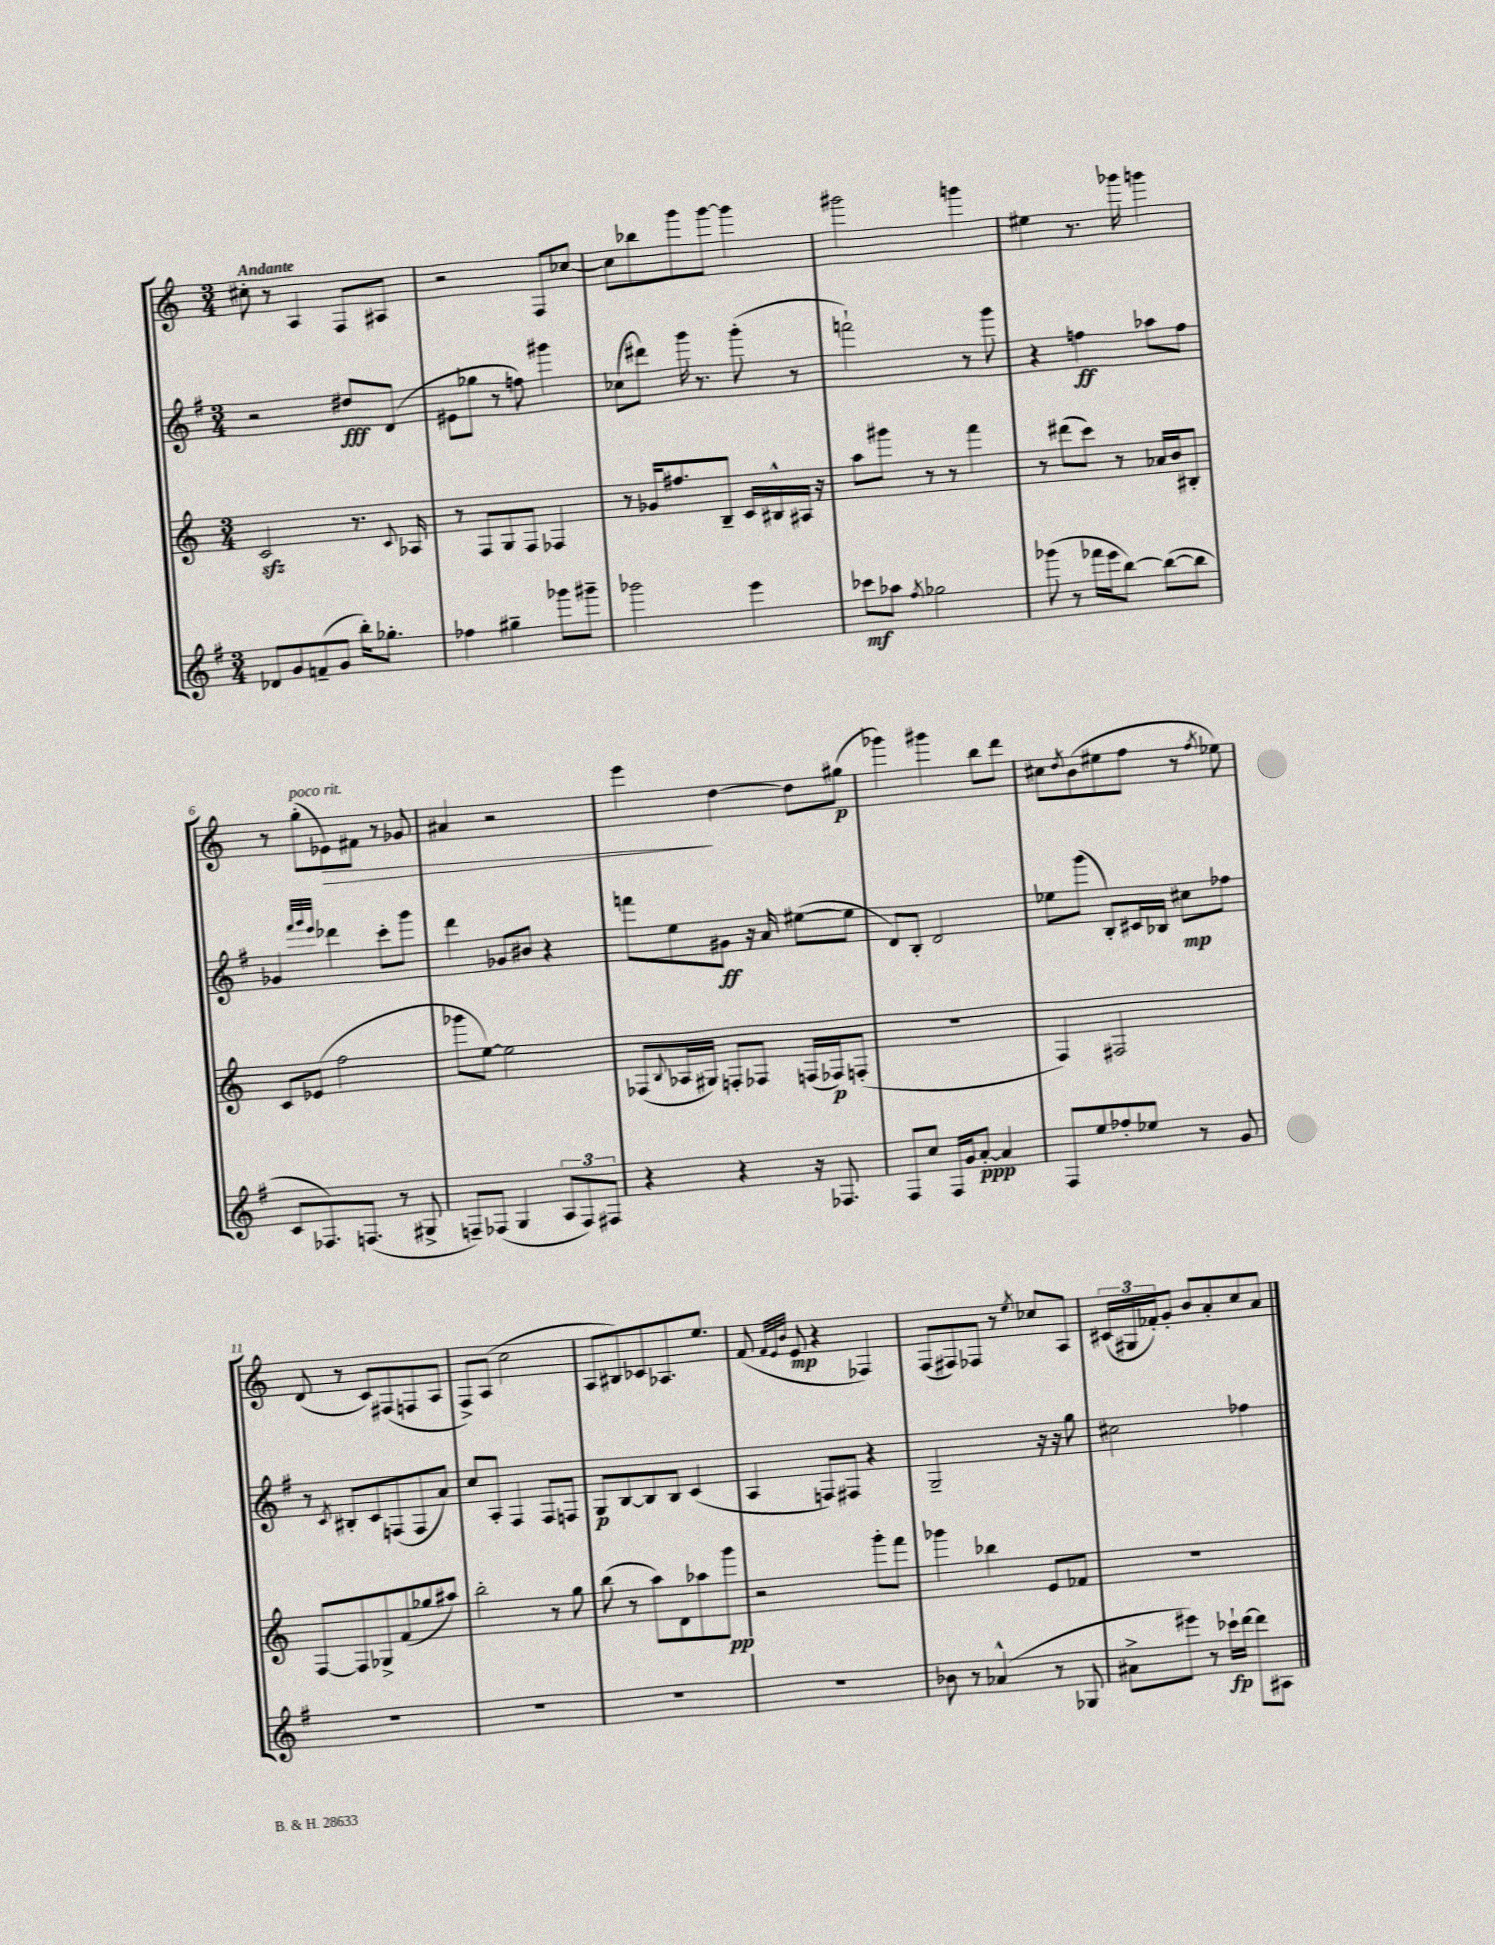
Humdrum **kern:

**kern	**kern	**kern	**kern
*staff4	*staff3	*staff2	*staff1
*clefG2	*clefG2	*clefG2	*clefG2
*k[f#]	*k[]	*k[f#]	*k[]
*M3/4	*M3/4	*M3/4	*M3/4
8d-	2c	2r	8cc#'
8g	.	.	8r
(8f~	.	.	4A
8g	.	.	.
16bb')	8.r	8dd#	8F
8.gg-'	.	.	.
.	.	(8d	8A#
.	8qqc	.	.
.	16A-	.	.
=	=	=	=
4ff-	8r	8e#	2r
.	8F	8gg-	.
4gg#~	8G	8r	.
.	8F	8ff)	.
8ggg-	4F-	4ggg#	8F
8ggg#~	.	.	[8cc-
=	=	=	=
2ggg-	8r	(8cc-	8cc-]
.	16g-	8ddd#)	8bb-
.	8.ff#	.	.
.	.	16ggg	8ggg
.	.	8.r	.
.	8B~	.	[8ggg
4eee	16c	(8ggg'	4ggg]
.	16B#^^	.	.
.	16A#	8r	.
.	16r	.	.
=	=	=	=
8ccc-	8aa	2fff`)	2ggg#
8aa-	8ggg#	.	.
8qff#	.	.	.
2gg-	8r	.	.
.	8r	.	.
.	4fff	8r	4ggg
.	.	8ggg	.
=	=	=	=
(8ggg-	8r	4r	4ee#
8r	(8ddd#	.	.
16fff-	8ccc)	4ff	8.r
16eee	.	.	.
[8bb)	8r	.	.
.	.	.	16ggg-
(8bb_	16a-	8aa-	4ggg
.	16b	.	.
8bb]	8B#'	8ff	.
=	=	=	=
8c	8c	4g-	8r
8.F-)	(8e-	.	(8gg'
.	.	32qqfff#	.
.	.	32qqggg	.
.	.	32qqeee	.
.	2ff	4ddd-	8e-)
(8.F	.	.	.
.	.	.	8f#
8r	.	8ccc'	8r
8G#^	.	8ggg	8g-
=	=	=	=
8F~)	8ggg-	4ddd	4a#
(8F-	[8ee)	.	.
4G	2ee]	8g-	2r
.	.	8b#	.
12A	.	4r	.
12F-)	.	.	.
12F#	.	.	.
=	=	=	=
4r	(8F-	8fff	4eee
.	8qqB	.	.
.	16A-	8ee	.
.	16G#)	.	.
4r	8F'	8g#	[4dd
.	8F-	16r	.
.	.	16a	.
16r	(16F	([8ee#	8dd]
8.F-	16F-)	.	.
.	(8F'	8ee#]	(8gg#
=	=	=	=
8F#	2.r	8d)	4ggg-)
8cc	.	8B'	.
16F#	.	2d	4ggg#
16g	.	.	.
[8a'	.	.	.
4a]	.	.	8bb
.	.	.	8ddd
=	=	=	=
8F#	4F)	8ee-	8cc#
.	.	.	8qdd
8ee	.	(8ggg	(8b
8ff-'	2F#	8B')	8ee#
8ee-	.	16c#	8ff
.	.	16B-	.
8r	.	8cc#	8r
.	.	.	8qff
8g	.	8ff-	8ee-)
=	=	=	=
2.r	[8F	8r	(8d
.	.	8qc	.
.	8F]	8B#'	8r
.	8G-^	8c	8c)
.	(8f	(8F	(8F#
.	8gg-	8F	8F
.	8aa#)	8a)	8A
=	=	=	=
2.r	2bb'	8cc	8F^)
.	.	8A'	(8A
.	.	4F#	2cc
.	8r	8F#	.
.	8gg	8F	.
=	=	=	=
2.r	(8bb	8G	8A
.	8r	[8B	8B#)
.	8aa)	8B]	8c-
.	8d	8B	8.A-
.	8aa-	(4c	.
.	.	.	8.ee
.	8ggg	.	.
=	=	=	=
2.r	2r	4A	(8f
.	.	.	32qqf
.	.	.	32qqe
.	.	.	32qqb
.	.	.	8e
.	.	8F)	4r
.	.	8F#	.
.	8ggg'	4r	4F-)
.	8fff	.	.
=	=	=	=
8b-	4ggg-	2G~	(8F
8r	.	.	8F#)
(4a-^^	4bb-	.	8F-
.	.	.	8r
.	.	.	8qee
8r	8e	16r	8cc-
.	.	16r	.
8G-	8f-	8gg	8A
=	=	=	=
8a#^	2.r	2cc#	(24c#
.	.	.	24G#
.	.	.	24f-')
8eee#)	.	.	8g'
8r	.	.	8b
16ccc-`	.	.	8a'
[16ddd	.	.	.
8ddd]	.	4ff-	8cc
8A#	.	.	8a
==	==	==	==
*-	*-	*-	*-
